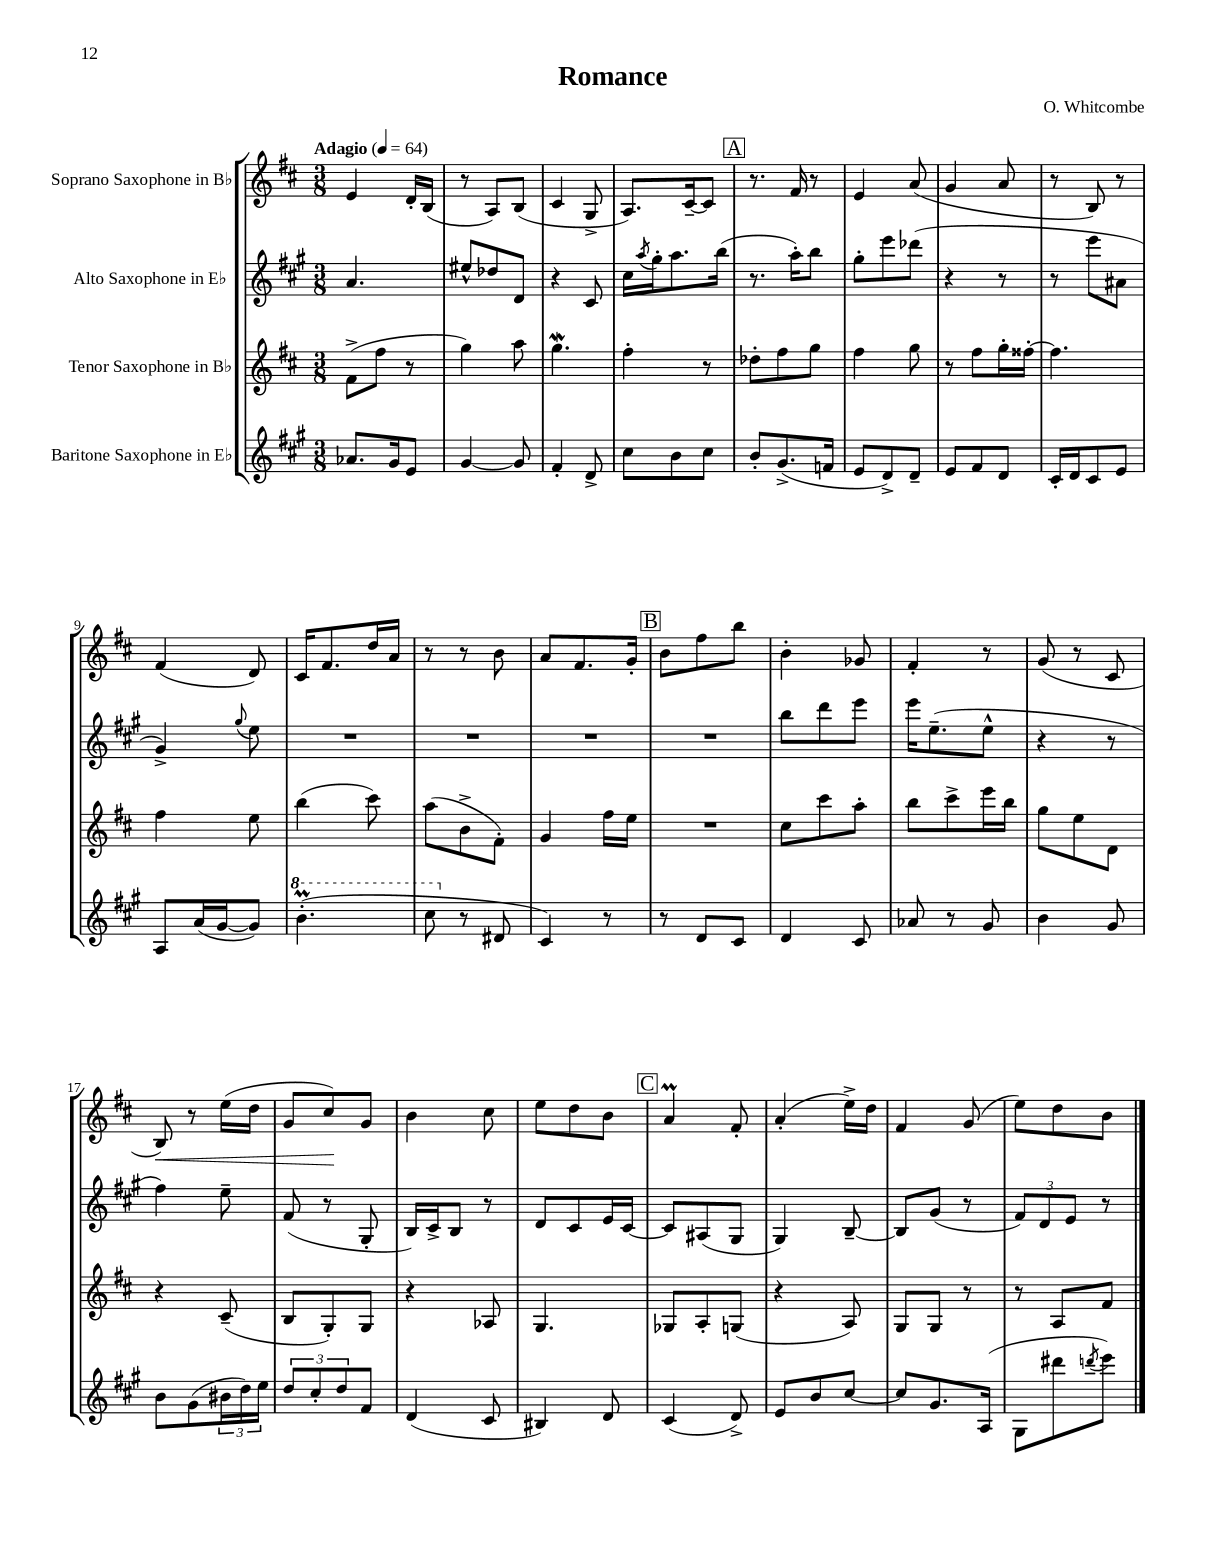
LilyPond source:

\header { title = "Romance" composer = "O. Whitcombe" }
<<
\new StaffGroup <<
\new Staff = "s0" \with { instrumentName = "Soprano Saxophone in Bb" } {
    \clef treble \key d \major \numericTimeSignature \time 3/8 \tempo "Adagio" 4 = 64
    e'4 d'16-. b16( |
    r8 a8) b8( |
    cis'4 g8-> |
    a8.) cis'16~-- cis'8 |
    \mark \markup { \box "A" } r8. fis'16 r8 |
    e'4 a'8( |
    g'4 a'8 |
    r8 b8) r8 |
    fis'4( d'8) |
    cis'16 fis'8. d''16 a'16 |
    r8 r8 b'8 |
    a'8 fis'8. g'16-. |
    \mark \markup { \box "B" } b'8 fis''8 b''8 |
    b'4-. ges'8 |
    fis'4-. r8 |
    g'8( r8 cis'8 |
    b8\<) r8 e''16( d''16 |
    g'8 cis''8\!) g'8 |
    b'4 cis''8 |
    e''8 d''8 b'8 |
    \mark \markup { \box "C" } a'4\prall fis'8-. |
    a'4-.( e''16->) d''16 |
    fis'4 g'8( |
    e''8) d''8 b'8 \bar "|." |
}
\new Staff = "s1" \with { instrumentName = "Alto Saxophone in Eb" } {
    \clef treble \key a \major \numericTimeSignature \time 3/8
    a'4. |
    eis''8-^ des''8 d'8 |
    r4 cis'8 |
    cis''16 \acciaccatura { a''8 } gis''16-. a''8. b''16( |
    \mark \markup { \box "A" } r8. a''16-.) b''8 |
    gis''8-. e'''8 des'''8( |
    r4 r8 |
    r8 e'''8 ais'8 |
    gis'4->) \appoggiatura { gis''8 } e''8 |
    R4. |
    R4. |
    R4. |
    \mark \markup { \box "B" } R4. |
    b''8 d'''8 e'''8 |
    e'''16 e''8.--( e''8-^ |
    r4 r8 |
    fis''4) e''8-- |
    fis'8( r8 gis8-. |
    b16) cis'16-> b8 r8 |
    d'8 cis'8 e'16 cis'16~ |
    \mark \markup { \box "C" } cis'8 ais8( gis8 |
    gis4) b8~-- |
    b8 gis'8( r8 |
    \tuplet 3/2 { fis'8) d'8 e'8 } r8 \bar "|." |
}
\new Staff = "s2" \with { instrumentName = "Tenor Saxophone in Bb" } {
    \clef treble \key d \major \numericTimeSignature \time 3/8
    fis'8->( fis''8 r8 |
    g''4) a''8 |
    g''4.\mordent |
    fis''4-. r8 |
    \mark \markup { \box "A" } des''8-. fis''8 g''8 |
    fis''4 g''8 |
    r8 fis''8 g''16-. fisis''16~-. |
    fisis''4. |
    fis''4 e''8 |
    b''4( cis'''8) |
    a''8( b'8-> fis'8-.) |
    g'4 fis''16 e''16 |
    \mark \markup { \box "B" } R4. |
    cis''8 cis'''8 a''8-. |
    b''8 cis'''8-> e'''16 b''16 |
    g''8 e''8 d'8 |
    r4 cis'8--( |
    b8 g8-.) g8 |
    r4 aes8 |
    g4. |
    \mark \markup { \box "C" } ges8 a8-. g8( |
    r4 a8) |
    g8 g8 r8 |
    r8 a8 fis'8 \bar "|." |
}
\new Staff = "s3" \with { instrumentName = "Baritone Saxophone in Eb" } {
    \clef treble \key a \major \numericTimeSignature \time 3/8
    aes'8. gis'16 e'8 |
    gis'4~ gis'8 |
    fis'4-. d'8-> |
    cis''8 b'8 cis''8 |
    \mark \markup { \box "A" } b'8-. gis'8.->( f'16 |
    e'8 d'8->) d'8-- |
    e'8 fis'8 d'8 |
    cis'16-. d'16 cis'8 e'8 |
    a8 a'16( gis'16~ gis'8) |
    \ottava #1 b''4.-.\prall( |
    cis'''8 \ottava #0 r8 dis'8 |
    cis'4) r8 |
    \mark \markup { \box "B" } r8 d'8 cis'8 |
    d'4 cis'8 |
    aes'8 r8 gis'8 |
    b'4 gis'8 |
    b'8 gis'8( \tuplet 3/2 { bis'16 d''16) e''16 } |
    \tuplet 3/2 { d''8 cis''8-. d''8 } fis'8 |
    d'4( cis'8 |
    bis4) d'8 |
    \mark \markup { \box "C" } cis'4( d'8->) |
    e'8 b'8 cis''8~ |
    cis''8 gis'8. a16( |
    gis8 dis'''8 \acciaccatura { d'''8 } e'''8) \bar "|." |
}
>>
>>
